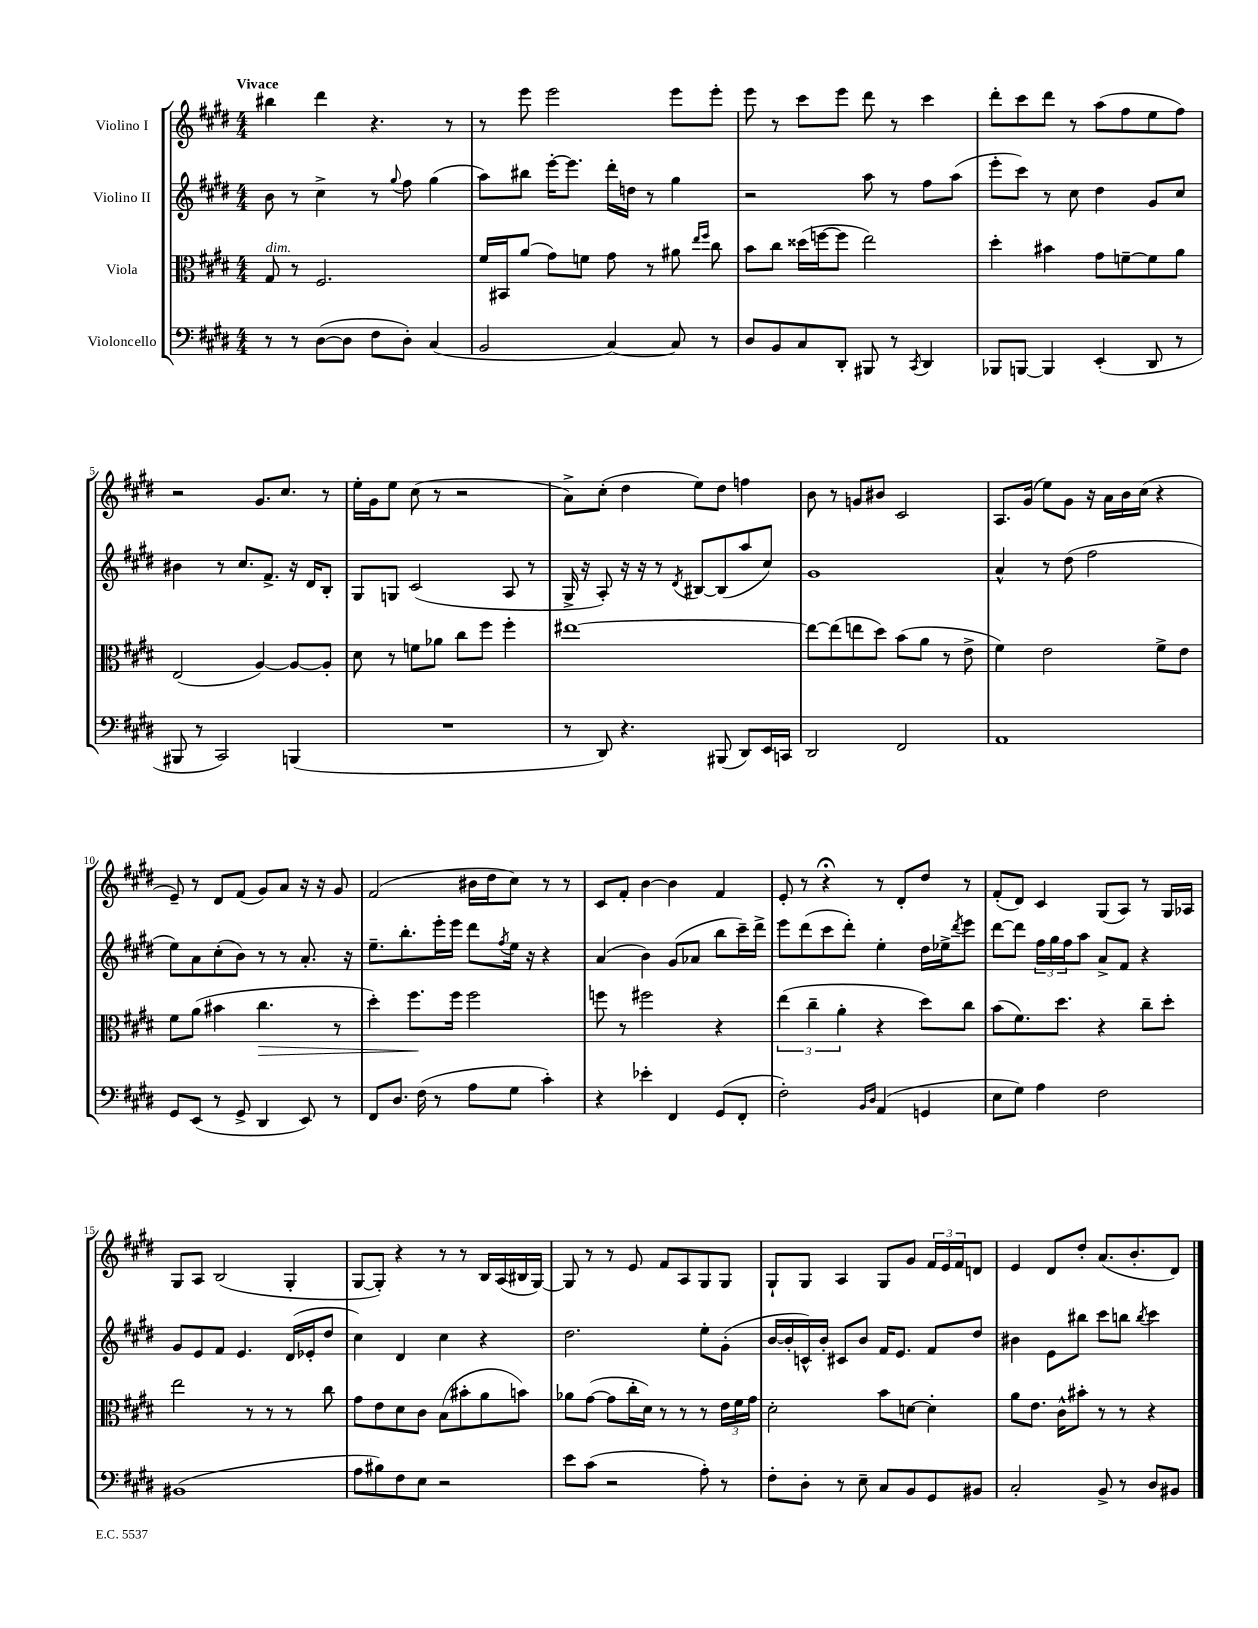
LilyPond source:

<<
\new StaffGroup <<
\new Staff = "s0" \with { instrumentName = "Violino I" } {
    \clef treble \key e \major \numericTimeSignature \time 4/4 \tempo "Vivace"
    bis''4 dis'''4 r4. r8 |
    r8 e'''8 e'''2 e'''8 e'''8-. |
    e'''8 r8 cis'''8 e'''8 dis'''8 r8 cis'''4 |
    dis'''8-. cis'''8 dis'''8 r8 a''8( fis''8 e''8 fis''8) |
    r2 gis'8. cis''8. r8 |
    e''16-. gis'16 e''8 cis''8( r8 r2 |
    a'8->) cis''8-.( dis''4 e''8) dis''8 f''4 |
    b'8 r8 g'8 bis'8 cis'2 |
    a8. gis'16( e''8) gis'8 r16 a'16 b'16 cis''16( r4 |
    e'8--) r8 dis'8 fis'8( gis'8) a'8 r16 r16 gis'8 |
    fis'2( bis'16 dis''16 cis''8) r8 r8 |
    cis'8 fis'8-. b'4~ b'4 fis'4 |
    e'8-. r8 r4\fermata r8 dis'8-. dis''8 r8 |
    fis'8-.( dis'8) cis'4 gis8( a8) r8 gis16 aes16 |
    gis8 a8 b2( gis4-. |
    gis8~ gis8-.) r4 r8 r8 b16 a16( bis16 gis16~) |
    gis8 r8 r8 e'8 fis'8 a8 gis8 gis8 |
    gis8-! gis8 a4 gis8 gis'8 \tuplet 3/2 { fis'16 e'16 fis'16 } d'8 |
    e'4 dis'8 dis''8-. a'8.( b'8.-. dis'8) \bar "|." |
}
\new Staff = "s1" \with { instrumentName = "Violino II" } {
    \clef treble \key e \major \numericTimeSignature \time 4/4
    b'8 r8 cis''4-> r8 \appoggiatura { gis''8 } fis''8 gis''4( |
    a''8) bis''8 e'''16~-. e'''8. dis'''16-. d''16 r8 gis''4 |
    r2 a''8 r8 fis''8 a''8( |
    e'''8-. cis'''8) r8 cis''8 dis''4 gis'8 cis''8 |
    bis'4 r8 cis''8. fis'8.-> r16 dis'16 b8-. |
    gis8 g8 cis'2( a8 r8 |
    gis16-> r16 a8-.) r16 r16 r8 \acciaccatura { dis'8 } bis8~ bis8( a''8 cis''8) |
    gis'1 |
    a'4-^ r8 dis''8( fis''2 |
    e''8) a'8 cis''8-.( b'8) r8 r8 a'8.-. r16 |
    e''8.-- b''8.-. e'''16-. e'''16 dis'''8 \acciaccatura { fis''8 } e''16 r16 r4 |
    a'4( b'4) gis'8( aes'8 b''8 cis'''16--) dis'''16-> |
    e'''8 dis'''8( cis'''8 dis'''8-.) e''4-. dis''16 ees''16-> \acciaccatura { dis'''8 } e'''8 |
    dis'''8~ dis'''8 \tuplet 3/2 { fis''16 gis''16 fis''16 } a''8 a'8-> fis'8 r4 |
    gis'8 e'8 fis'8 e'4. dis'16( ees'16-. dis''8 |
    cis''4) dis'4 cis''4 r4 |
    dis''2. e''8-. gis'8-.( |
    b'16~ b'16-. c'16-^) b'16-. cis'8 b'8 fis'16 e'8. fis'8 dis''8 |
    bis'4 e'8 bis''8 cis'''8 b''8 \acciaccatura { b''8 } cis'''4 \bar "|." |
}
\new Staff = "s2" \with { instrumentName = "Viola" } {
    \clef alto \key e \major \numericTimeSignature \time 4/4
    gis8^\markup { \italic "dim." } r8 fis2. |
    fis'16 bis,16 a'8( gis'8) f'8 gis'8 r8 ais'8 \grace { e''16 fis''16 } cis''8 |
    b'8 cis''8 disis''16( f''16~ f''8 e''2) |
    dis''4-. bis'4 gis'8 f'8~-- f'8 a'8 |
    e2( a4~) a8~ a8-. |
    dis'8 r8 f'8 aes'8 cis''8 fis''8 fis''4-. |
    eis''1~ |
    eis''8~ eis''8( e''8 dis''8) b'8( a'8 r8 e'8-> |
    fis'4) e'2 fis'8-> e'8 |
    fis'8 a'8( bis'4 cis''4.\> r8 |
    dis''4-.) fis''8.\! fis''16 fis''2 |
    f''8 r8 fis''2 r4 |
    \tuplet 3/2 { e''4( cis''4-- a'4-. } r4 dis''8) cis''8 |
    b'8( fis'8.) dis''8. r4 cis''8-- dis''8-. |
    e''2 r8 r8 r8 cis''8 |
    gis'8 e'8 dis'8 cis'8 b8( bis'8-. a'8 b'8) |
    aes'8 gis'8~( gis'8 cis''16-. dis'16) r8 r8 r8 \tuplet 3/2 { e'16 fis'16 gis'16 } |
    dis'2-. b'8 d'8~ d'4-. |
    a'8 e'8. cis'16-^ bis'8-. r8 r8 r4 \bar "|." |
}
\new Staff = "s3" \with { instrumentName = "Violoncello" } {
    \clef bass \key e \major \numericTimeSignature \time 4/4
    r8 r8 dis8~( dis8 fis8 dis8-.) cis4( |
    b,2 cis4~) cis8 r8 |
    dis8 b,8 cis8 dis,8-. bis,,8 r8 \acciaccatura { cis,8 } dis,4 |
    bes,,8 b,,8~ b,,4 e,4-.( dis,8 r8 |
    bis,,8 r8 cis,2) b,,4( |
    R1 |
    r8 dis,8) r4. bis,,8( dis,8) e,16 c,16 |
    dis,2 fis,2 |
    a,1 |
    gis,8 e,8( r8 gis,8-> dis,4 e,8) r8 |
    fis,8 dis8. fis16( r8 a8 gis8 cis'4-.) |
    r4 ees'4-. fis,4 gis,8( fis,8-. |
    fis2-.) \grace { b,16 dis16 } a,4( g,4 |
    e8 gis8) a4 fis2 |
    bis,1( |
    a8 bis8) fis8 e8 r2 |
    e'8 cis'8( r2 a8-.) r8 |
    fis8-. dis8-. r8 e8-- cis8 b,8 gis,8 bis,8 |
    cis2-. b,8-> r8 dis8 bis,8 \bar "|." |
}
>>
>>
